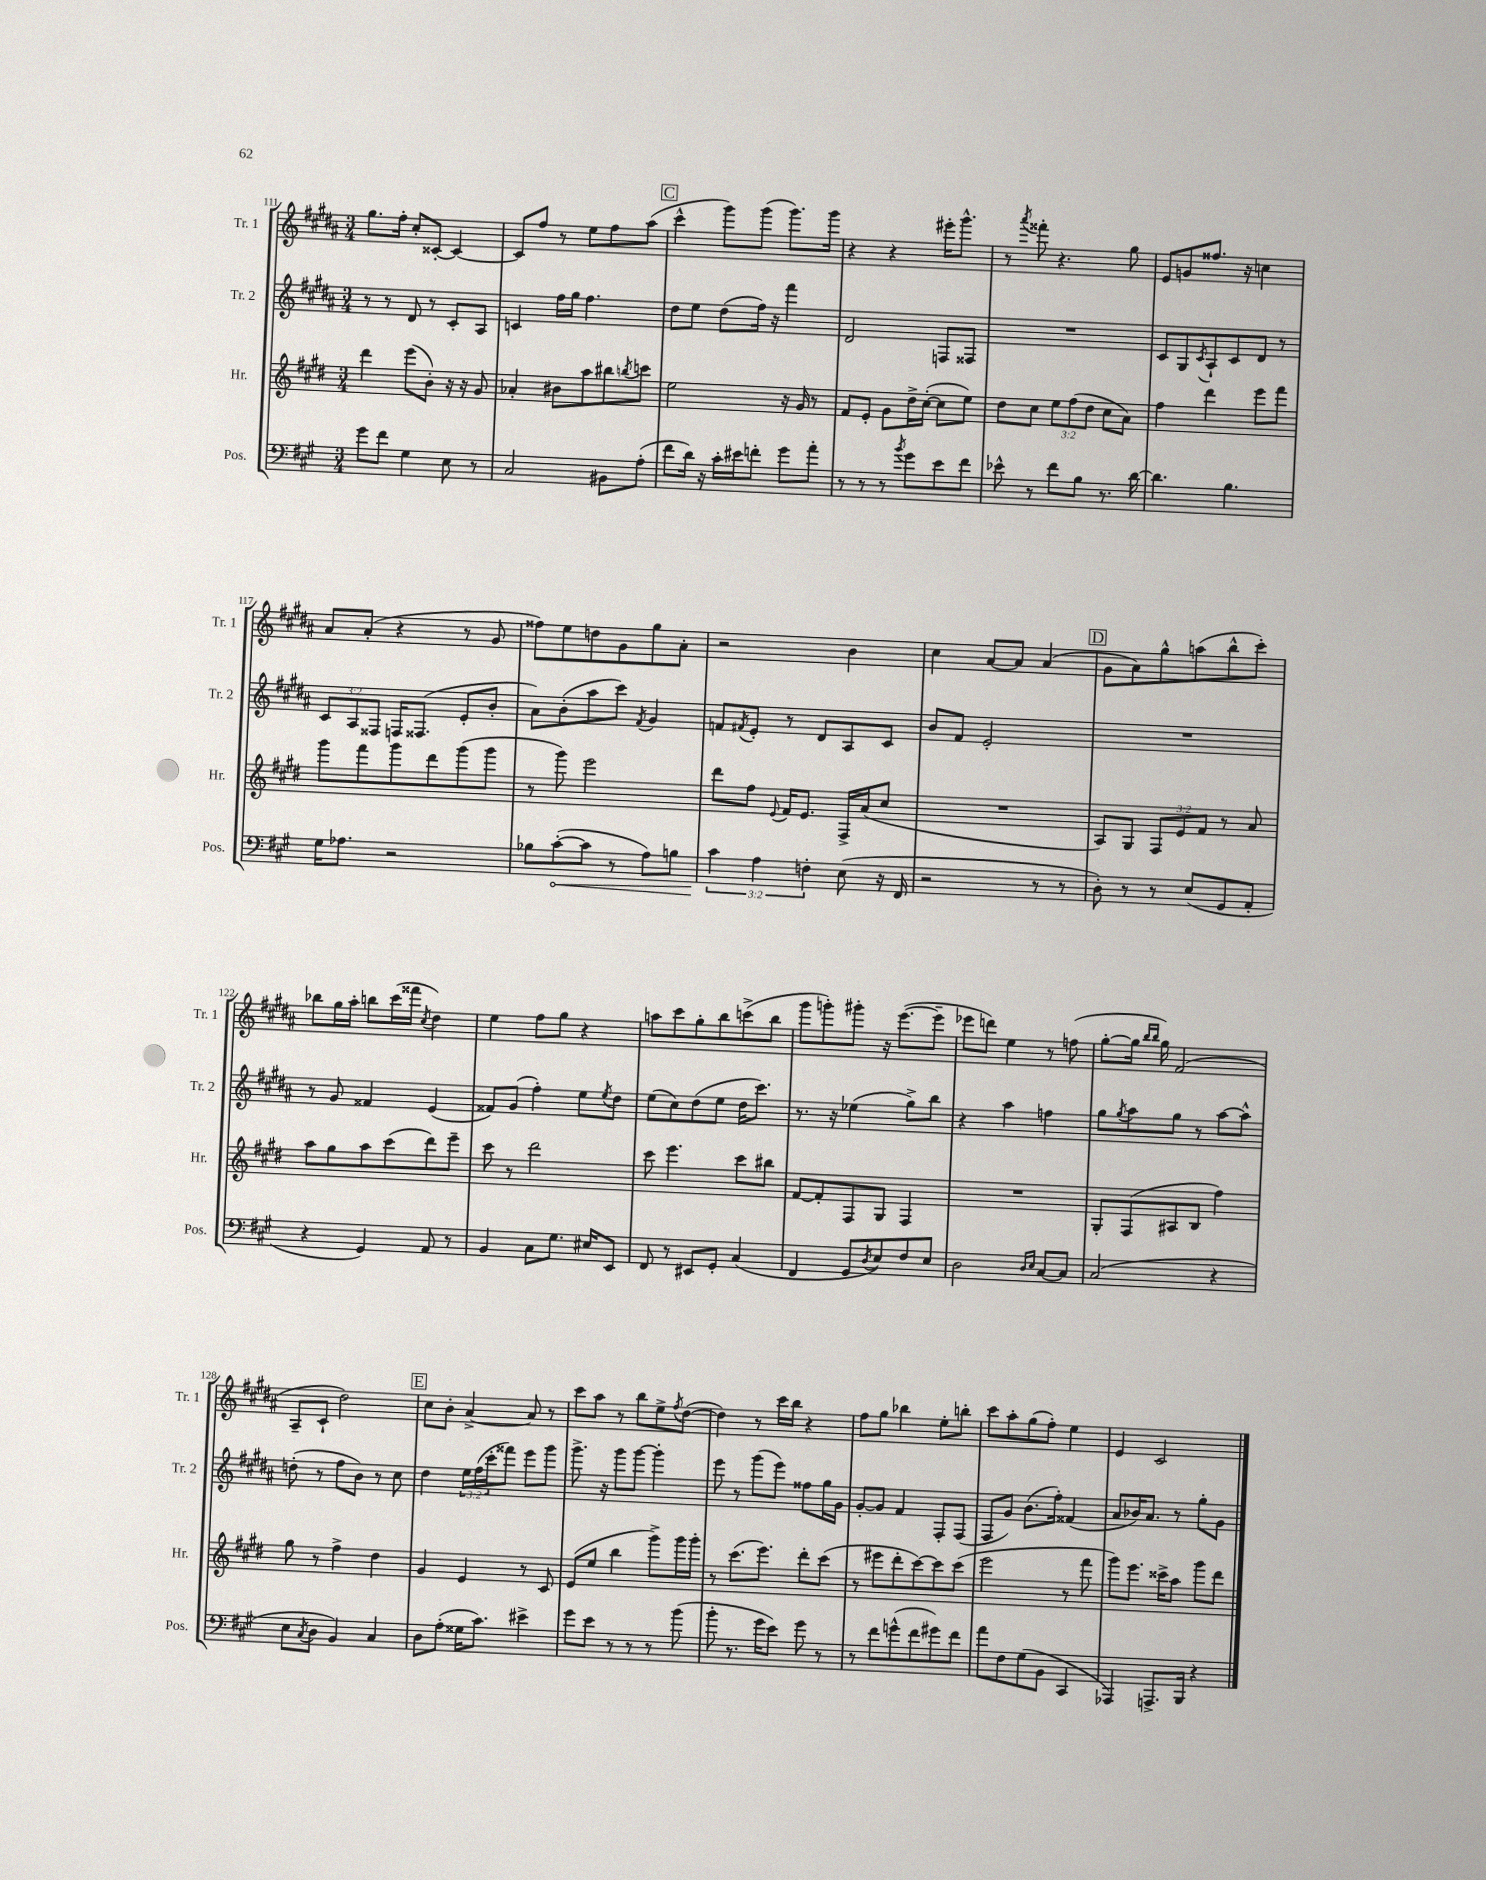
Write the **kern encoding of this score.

**kern	**dynam	**kern	**kern	**kern
*part4	*part4	*part3	*part2	*part1
*staff4	*staff4	*staff3	*staff2	*staff1
*I"Pos.	*	*I"Hr.	*I"Tr. 2	*I"Tr. 1
*I'Pos.	*	*I'Hr.	*I'Tr. 2	*I'Tr. 1
*clefF4	*	*clefG2	*clefG2	*clefG2
*k[f#c#g#]	*	*k[f#c#g#d#]	*k[f#c#g#d#a#]	*k[f#c#g#d#a#]
*M3/4	*	*M3/4	*M3/4	*M3/4
=111	=111	=111	=111	=111
8g#\L	.	4ddd#\	8r	8.gg#\L
8f#\J	.	.	8r	.
.	.	.	.	16ff#'\Jk
4G#\	.	(8eee\L	8d#/	8cc#'/L
.	.	8b'\J)	8r	[8c##X'/J
8E\	.	16r	8c#'/L	4c##/_
.	.	16r	.	.
8r	.	8g#/	8A#/J	.
=112	=112	=112	=112	=112
2C#/	.	4a-X'/	4cn/	8c##/L]
.	.	.	.	8ff#/J
.	.	8b#X\L	16ff#\LL	8r
.	.	.	16gg#\JJ	.
.	.	8aa\	4.ff#\	8ee\L
8BB#X\L	.	8bb#X\	.	8ff#\
.	.	8qbbn/	.	.
(8A'\J	.	8cccn\J	.	(8aa#\J
!!LO:REH:place=s1:t=C
=113	=113	=113	=113	=113
8f#\L	.	2ee\	8dd#\L	4ccc#^^\
16d\Jk)	.	.	8ee\J	.
16r	.	.	.	.
16c#'\LL	.	.	(8dd#\L	8ggg#\L)
16e#X\J	.	.	.	.
8fn'\J	.	.	16ff#\Jk)	(8ggg#\J
.	.	.	16r	.
8g#\L	.	16r	4fff#\	8.ggg#\L)
.	.	16g#/	.	.
8a'\J	.	8r	.	.
.	.	.	.	16ggg#\Jk
=114	=114	=114	=114	=114
8r	.	8f#/L	2d#/	4r
8r	.	8e'/J	.	.
8r	.	8g#\L	.	4r
8qb/	.	.	.	.
8g#\L	.	16dd#^\L	.	.
.	.	([16cc#'\JJ	.	.
8e\	.	8cc#\L]	8Fn/L	16eee#X'\KL
.	.	.	.	8.ggg#^^\J
8f#\J	.	8ee\J)	8F##X/J	.
=115	=115	=115	=115	=115
8e-X^^\	.	8dd#\L	2.r	8r
.	.	.	.	8qaaa#/
8r	.	8cc#\J	.	8fff##X'\
8f#\L	.	12ee\L	.	4.r
.	.	(12ff#\	.	.
8B\J	.	.	.	.
.	.	12dd#\J	.	.
8.r	.	8cc#\L	.	.
.	.	8a\J)	.	8gg#\
[16d\	.	.	.	.
=116	=116	=116	=116	=116
4.d\]	.	4ff#\	8c#/L	8e/L
.	.	.	8G#/	8gn/
.	.	.	8qc#/	.
.	.	4ddd#\	8A#`/	8.ff##X/J
4.B\	.	.	8c#/	.
.	.	.	.	16r
.	.	8eee\L	8d#/J	4ccn\
.	.	8fff#\J	8r	.
!!LO:LB:g=z
=117	=117	=117	=117	=117
16G#\KL	.	8ggg#\L	12c#/L	8a#/L
8.A-X\J	.	.	.	.
.	.	.	12A#/	.
.	.	8fff#\	.	(8a#'/J
.	.	.	12F##X/J	.
2r	.	8ggg#\	16Fn/KL	4r
.	.	.	(8.F##X/J	.
.	.	8ddd#\	.	.
.	.	(8ggg#\	8e'/L	8r
.	.	8ggg#\J	8b'/J	8g#/
=118	=118	=118	=118	=118
8B-X\L	.	8r	8a#\L)	8ff##X\L)
!	!LO:HP:b	!	!	!
([8c#'\	<	8ggg#\)	(8b'\	8ee\
8c#\J]	.	2eee\	8aa#\	8ddn\
8r	.	.	8ccc#\J)	8g#\
.	.	.	8qf#/	.
8A\L)	.	.	4g#/	8gg#\
8Bn\J	.	.	.	8a#'\J
=119	=119	=119	=119	=119
6c#\	.	8ddd#\L	8fn/L	2r
.	.	.	8qf#X/	.
.	.	8ff#\J	8e'/J	.
6A\	[	.	.	.
.	.	8qqe/	.	.
.	.	16f#/KL	8r	.
.	.	8.e/J	.	.
6Fn'\	.	.	.	.
.	.	.	8d#/L	.
(8E\	.	16F#^/LL	8A#/	4b\
.	.	(16a/J	.	.
16r	.	8cc#/J	8c#/J	.
16FF#/	.	.	.	.
=120	=120	=120	=120	=120
2r	.	2.r	8b/L	4cc#\
.	.	.	8f#/J	.
.	.	.	2e'/	[8a#/L
.	.	.	.	8a#/J]
8r	.	.	.	(4a#/
8r	.	.	.	.
!!LO:REH:place=s1:t=D
=121	=121	=121	=121	=121
8D'\)	.	8A/L)	2.r	8g#\L
8r	.	8G#/J	.	8a#\)
8r	.	12F#/L	.	8gg#^^\
.	.	12e/	.	.
(8E/L	.	.	.	(8aan\
.	.	12f#/J	.	.
8GG#/	.	8r	.	8bb^^\
8AA'/J	.	8a/	.	8ccc#'\J)
!!LO:LB:g=z
=122	=122	=122	=122	=122
4r	.	8aa\L	8r	8bb-X\L
.	.	8gg#\	8g#/	16gg#\L
.	.	.	.	16aa#'\JJ
4GG#/)	.	8aa\	4f##X/	8bbn\L
.	.	(8ccc#\	.	(16ccc#\L
.	.	.	.	16fff##X\JJ
.	.	.	.	8qcc#/
8AA/	.	8ddd#\)	(4e/	4dd#\)
8r	.	8eee~\J	.	.
=123	=123	=123	=123	=123
4BB/	.	8ccc#\	8f##X/L)	4ee\
.	.	8r	(8g#/J	.
8C#\L	.	2ddd#\	4ff#'\)	8ff#\L
8.G#\J	.	.	.	8gg#\J
.	.	.	8ee\L	4r
16E#X/KL	.	.	.	.
.	.	.	8qee/	.
8EE/J	.	.	8dd#\J	.
=124	=124	=124	=124	=124
8FF#/	.	8ccc#\	(8ee\L	8aan\L
8r	.	4.eee\	8cc#\)	8ccc#\
8EE#X/L	.	.	(8dd#\	8gg#'\
8GG#'/J	.	.	8ee\J	8bb\
(4C#/	.	8ccc#\L	16dd#\KL	(8cccn^\
.	.	.	8.ccc#\J)	.
.	.	8bb#X\J	.	8bb\J
=125	=125	=125	=125	=125
4FF#/	.	[8f#/L	8.r	8ggg#\L
.	.	8f#'/]	.	8gggn'\)
.	.	.	16r	.
8GG#/L	.	8F#/	(4ee-X\	8ggg#X'\J
8qD/	.	.	.	.
8E/)	.	8G#/J	.	16r
.	.	.	.	([8.eee\L
8F#/	.	4F#/	8gg#^\L)	.
8E/J	.	.	8bb\J	8eee~\J]
=126	=126	=126	=126	=126
2D\	.	2.r	4r	8eee-X\L
.	.	.	.	8dddn\J)
.	.	.	4aa#\	4ee\
16qqD/LL	.	.	.	.
16qqE/JJ	.	.	.	.
[8C#/L	.	.	4ffn\	8r
8C#/J]	.	.	.	(8ffn\
=127	=127	=127	=127	=127
(2C#/	.	8G#'/L	8gg#\L	[8gg#'\L
.	.	.	8qgg#/	.
.	.	(8F#/	8aa#\	16gg#\Jk]
.	.	.	.	16qqbb/LL
.	.	.	.	16qqbb/JJ
.	.	.	.	16gg#\)
.	.	8A#X/	8gg#\J	(2f#/
.	.	8B/J	8r	.
4r	.	4ff#\)	[8aa#\L	.
.	.	.	8aa#^^\J]	.
!!LO:LB:g=z
=128	=128	=128	=128	=128
8E\L	.	8gg#\	(8ddn'\	8A#~/L
8qC#/	.	.	.	.
8D\J	.	8r	8r	8c#`/J
4BB/)	.	4ff#^\	8ff#\L	2dd#\)
.	.	.	8b\J)	.
4C#/	.	4dd#\	8r	.
.	.	.	8cc#\	.
!!LO:REH:place=s1:t=E
=129	=129	=129	=129	=129
8D\L	.	4g#/	4dd#\	8cc#\L
(8A'\J	.	.	.	8b'\J
16G##X\KL	.	4e/	24ee\LL	[4a#^/
.	.	.	(24ff#\	.
8.c#\J)	.	.	.	.
.	.	.	24ccc#'\J	.
.	.	.	8fff##X\J)	.
4e#X^\	.	8r	8eee\L	8a#/]
.	.	8c#/	8ggg#\J	8r
=130	=130	=130	=130	=130
8g#\L	.	(8e/L	8.ggg#^\	8ccc#\L
8e\J	.	8ee/J	.	8aa#\J
.	.	.	16r	.
8r	.	4bb\	8ggg#\L	8r
8r	.	.	[8ggg#\J	8bb\L
8r	.	8ggg#^\L)	4ggg#'\]	8ee^\
.	.	.	.	8qff#/
(8b\	.	16ggg#\L	.	([8dd#\J
.	.	16ggg#'\JJ	.	.
=131	=131	=131	=131	=131
8b'\	.	8r	8eee\	4dd#\])
8.r	.	(8.ccc#\L	8r	.
.	.	.	(8ggg#\L	8r
16g#\KL	.	8.eee\J)	.	.
8e\J)	.	.	8eee\J)	16ccc#\LL
.	.	.	.	16bb\JJ
8g#\	.	8ddd#'\L	8ff##X\L	4r
8r	.	(8ccc#\J	16gg#\L	.
.	.	.	16g#\JJ	.
=132	=132	=132	=132	=132
8r	.	8r	[8g#'/L	8ff#\L
8f#\L	.	8eee#X\L	8g#/J]	8gg#\J
(8gn^^\	.	8ddd#'\	4f#/	4bb-X\
8f#\	.	[8ccc#\)	.	.
8g#X\)	.	8ccc#\]	8F#'/L	8ee'\L
8f#\J	.	(8ccc#\J	(8F#/J	8bbn'\J
=133	=133	=133	=133	=133
8a\L	.	2eee\	8F#/L	8ccc#\L
8F#\	.	.	8g#/J)	8aa#'\
(8G#\	.	.	(8.b\L	(8gg#\
8BB\J	.	.	.	8ff#'\J)
.	.	.	16ff#'\Jk)	.
4CC#/	.	8r	(4f##X/	4ee\
.	.	8fff#\	.	.
=134	=134	=134	=134	=134
4AAA-X/)	.	8ggg#\L)	8a#/L	4e/
.	.	8.eee\J	16b-X/K)	.
.	.	.	8.a#/J	.
8.AAAn^/L	.	.	.	2c#/
.	.	16ccc##X^\KL	.	.
.	.	8aa\J	8r	.
16BBB/Jk	.	.	.	.
4r	.	8ggg#\L	8gg#'\L	.
.	.	8ddd#\J	8g#\J	.
==	==	==	==	==
*-	*-	*-	*-	*-
